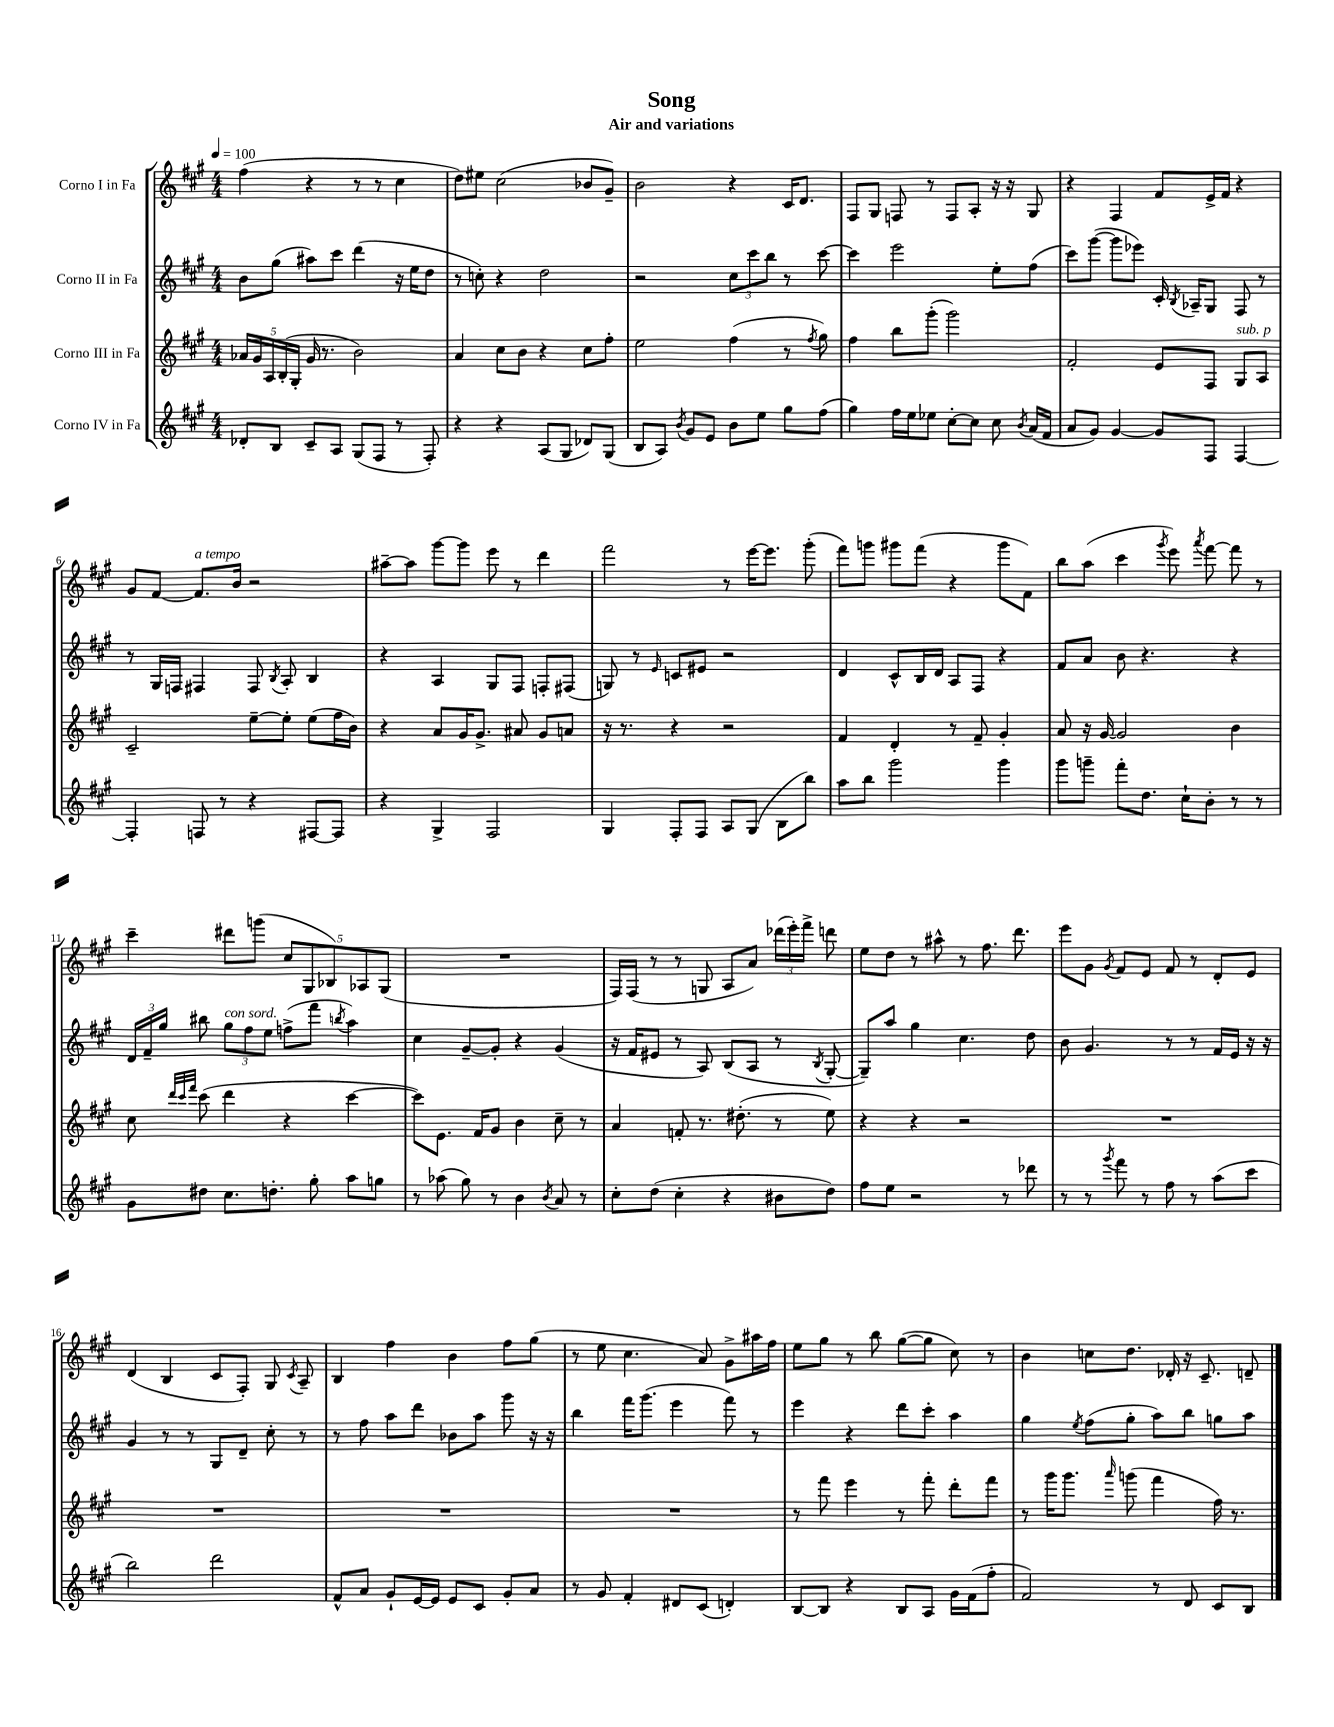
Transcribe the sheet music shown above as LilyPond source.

\header { title = "Song" subtitle = "Air and variations" }
<<
\new StaffGroup <<
\new Staff = "s0" \with { instrumentName = "Corno I in Fa" } {
    \clef treble \key a \major \numericTimeSignature \time 4/4 \tempo 4 = 100
    \autoBeamOff fis''4( r4 r8 r8 cis''4 |
    d''8[) eis''8] cis''2( bes'8[ gis'8]--) |
    b'2 r4 cis'16[ d'8.] |
    fis8[ gis8] f8 r8 f8[ a8]-. r16 r16 gis8 |
    r4 fis4 fis'8[ e'16-> fis'16] r4 |
    gis'8[ fis'8]~ fis'8.[^\markup { \italic "a tempo" } b'16] r2 |
    ais''8[~-- ais''8] gis'''8[~ gis'''8] e'''8 r8 d'''4 |
    fis'''2 r8 e'''16[~ e'''8.] gis'''8-.( |
    fis'''8[) g'''8] gis'''8[ fis'''8]( r4 gis'''8[ fis'8]) |
    b''8[ a''8]( cis'''4 \acciaccatura { gis'''8 } e'''8) \acciaccatura { a'''8 } fis'''8~ fis'''8 r8 |
    cis'''4-- dis'''8[ g'''8]( \tuplet 5/4 { cis''8[ gis8 bes8) aes8 gis8]( } |
    R1 |
    fis16[) fis16]( r8 r8 g8 a8[ a'8]) \tuplet 3/2 { des'''16[( e'''16-.) fis'''16]-> } d'''8 |
    e''8[ d''8] r8 ais''8-^ r8 fis''8. d'''8. |
    e'''8[ gis'8] \acciaccatura { gis'8 } fis'8[ e'8] fis'8 r8 d'8[-. e'8] |
    d'4( b4 cis'8[ fis8]-.) gis8 \acciaccatura { cis'8 } a8-- |
    b4 fis''4 b'4 fis''8[ gis''8]( |
    r8 e''8 cis''4. a'8) gis'8[-> ais''16 fis''16] |
    e''8[ gis''8] r8 b''8 gis''8[~( gis''8] cis''8) r8 |
    b'4 c''8[ d''8.] des'16-. r16 cis'8.-- d'8-- \bar "|." |
}
\new Staff = "s1" \with { instrumentName = "Corno II in Fa" } {
    \clef treble \key a \major \numericTimeSignature \time 4/4
    \autoBeamOff b'8[ gis''8]( ais''8[) cis'''8] d'''4( r16 e''16[ d''8] |
    r8 c''8-.) r4 d''2 |
    r2 \tuplet 3/2 { cis''8[ cis'''8 b''8] } r8 cis'''8~ |
    cis'''4 e'''2 e''8[-. fis''8]( |
    cis'''8[) gis'''8]~( gis'''8[ ees'''8]) cis'16-. \acciaccatura { b8 } aes16[-- gis8] fis8 r8 |
    r8 gis16[ f16] fis4 fis8 \acciaccatura { b8 } a8-. b4 |
    r4 a4 gis8[ fis8] f8[-. fis8]( |
    g8) r8 \grace { e'16 } c'8[ eis'8] r2 |
    d'4 cis'8[-^ b16 d'16] a8[ fis8] r4 |
    fis'8[ a'8] b'8 r4. r4 |
    \tuplet 3/2 { d'16[ fis'16-- gis''16] } bis''8 \tuplet 3/2 { gis''8[^\markup { \italic "con sord." } fis''8 e''8] } f''8[->( fis'''8] \acciaccatura { b''8 } a''4) |
    cis''4 gis'8[~-- gis'8]-. r4 gis'4( |
    r16 fis'16[ eis'8] r8 a8) b8[( a8] r8 \acciaccatura { b8 } gis8~-. |
    gis8[--) a''8] gis''4 cis''4. d''8 |
    b'8 gis'4. r8 r8 fis'16[ e'16] r16 r16 |
    gis'4 r8 r8 gis8[ d'8]-- cis''8-. r8 |
    r8 fis''8 a''8[ d'''8] bes'8[ a''8] gis'''8 r16 r16 |
    b''4 fis'''16[ gis'''8.]( e'''4 fis'''8) r8 |
    e'''4 r4 d'''8[ cis'''8]-. a''4 |
    gis''4 \acciaccatura { e''8 } fis''8[( gis''8]-. a''8[) b''8] g''8[ a''8] \bar "|." |
}
\new Staff = "s2" \with { instrumentName = "Corno III in Fa" } {
    \clef treble \key a \major \numericTimeSignature \time 4/4
    \autoBeamOff \tuplet 5/4 { aes'16[ gis'16 a16 b16-.( gis16]-. } gis'16 r8. b'2) |
    a'4 cis''8[ b'8] r4 cis''8[ fis''8]-. |
    e''2 fis''4( r8 \acciaccatura { fis''8 } gis''8) |
    fis''4 b''8[ gis'''8]-.( gis'''2) |
    fis'2-. e'8[ fis8] gis8[^\markup { \italic "sub. p" } a8] |
    cis'2-- e''8[~-- e''8]-. e''8[( fis''16 b'16]) |
    r4 a'8[ gis'16 gis'8.]-> ais'8 gis'8[ a'8] |
    r16 r8. r4 r2 |
    fis'4 d'4-. r8 fis'8-- gis'4-. |
    a'8 r16 gis'16~ gis'2 b'4 |
    cis''8 \grace { d'''32[ cis'''32 fis'''32] } cis'''8( d'''4 r4 cis'''4~ |
    cis'''8[) e'8.] fis'16[ gis'8] b'4 cis''8-- r8 |
    a'4 f'8-. r8. dis''8.-.( r8 e''8) |
    r4 r4 r2 |
    R1 |
    R1 |
    R1 |
    R1 |
    r8 fis'''8 e'''4 r8 fis'''8-. d'''8[-. fis'''8] |
    r8 gis'''16[ gis'''8.] \grace { a'''16 } g'''8( fis'''4 fis''16) r8. \bar "|." |
}
\new Staff = "s3" \with { instrumentName = "Corno IV in Fa" } {
    \clef treble \key a \major \numericTimeSignature \time 4/4
    \autoBeamOff des'8[-. b8] cis'8[-- a8] gis8[( fis8] r8 fis8-.) |
    r4 r4 a8[( gis8] des'8[) gis8]( |
    b8[ a8]) \acciaccatura { b'8 } gis'8[ e'8] b'8[ e''8] gis''8[ fis''8]( |
    gis''4) fis''16[ e''16 ees''8] cis''8[~-. cis''8] cis''8 \acciaccatura { b'8 } a'16[( fis'16] |
    a'8[ gis'8]) gis'4~ gis'8[ fis8] fis4~ |
    fis4-. f8 r8 r4 fis8[~ fis8] |
    r4 gis4-> fis2 |
    gis4 fis8[-. fis8] a8[ gis8]( b8[ b''8]) |
    a''8[ b''8] gis'''2 gis'''4 |
    gis'''8[ g'''8]-- fis'''8[-. d''8.] cis''16[-! b'8]-. r8 r8 |
    gis'8[ dis''8] cis''8.[ d''8.]-. gis''8-. a''8[ g''8] |
    r8 aes''8( gis''8) r8 b'4 \acciaccatura { b'8 } a'8 r8 |
    cis''8[-. d''8]( cis''4-. r4 bis'8[ d''8]) |
    fis''8[ e''8] r2 r8 des'''8 |
    r8 r8 \acciaccatura { gis'''8 } fis'''8 r8 fis''8 r8 a''8[( cis'''8] |
    b''2) d'''2 |
    fis'8[-^ a'8] gis'8[-! e'16~ e'16] e'8[ cis'8] gis'8[-. a'8] |
    r8 gis'8 fis'4-. dis'8[ cis'8]( d'4-.) |
    b8[~ b8] r4 b8[ a8] gis'16[ fis'16( fis''8]-. |
    fis'2) r8 d'8 cis'8[ b8] \bar "|." |
}
>>
>>
